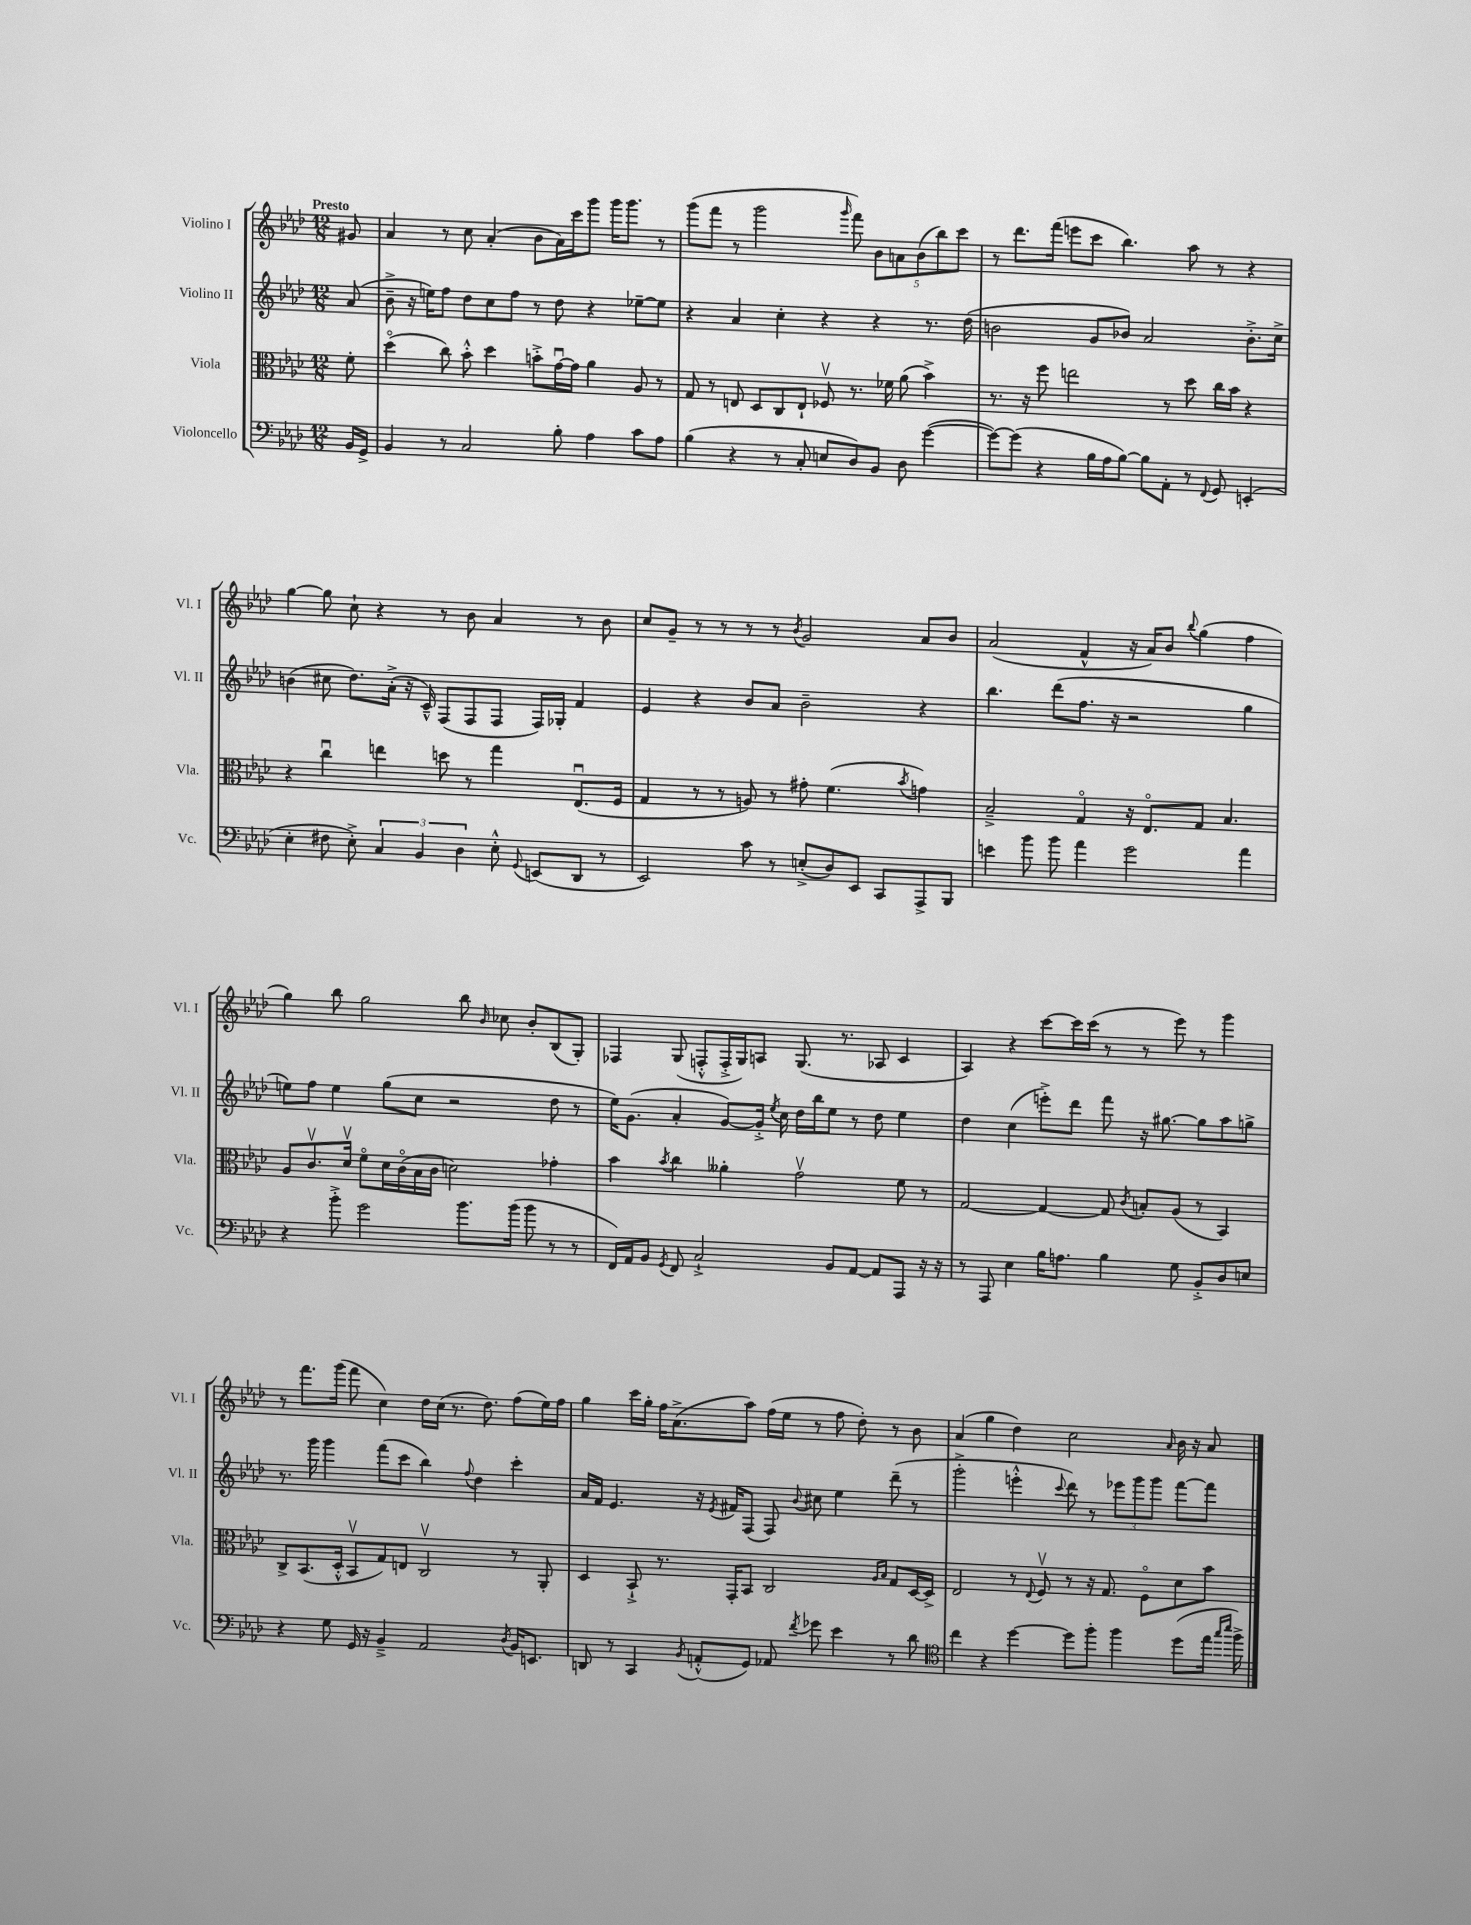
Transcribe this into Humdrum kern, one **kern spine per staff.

**kern	**kern	**kern	**kern
*staff4	*staff3	*staff2	*staff1
*clefF4	*clefC3	*clefG2	*clefG2
*k[b-e-a-d-]	*k[b-e-a-d-]	*k[b-e-a-d-]	*k[b-e-a-d-]
*M12/8	*M12/8	*M12/8	*M12/8
16BB-/LL	8f'\	(8a-/	8g#/
16GG^/JJ	.	.	.
=	=	=	=
4BB-/	(4dd-o\	8b-~^\	4a-/
.	.	16r	.
.	.	16ee\LK)	.
8r	8cc\)	8ff\J	8r
2C/	8b-'^^\	8dd-\L	8cc\
.	4dd-\	8cc\	(4a-'/
.	.	8ff\J	.
.	8b'^\L	8r	8b-\L
8B-'\	[16gu\L	8dd-\	16a-\L)
.	16g\]JJ	.	16ccc\J
4A-\	4a-\	4r	8ggg\J
.	.	.	16ggg\LK
.	.	.	8.ggg\J
8c\L	8A-/	[8ee-~\L	.
8A-\J	8r	8ee-\]J	8r
=	=	=	=
(4B-\	8G/	4r	(8ggg\L
.	8r	.	8fff\J
4r	8E/	4a-/	8r
.	8D-/L	.	2ggg\
8r	8C/	4cc'\	.
8C'/	8E`/J	.	.
8E/L	8F-v/	4r	.
.	.	.	16qqggg/
8D-/)	8.r	.	8fff\)
8BB-/J	.	4r	10b-\L
.	16f-\	.	.
.	.	.	10a\
8D-\	(8a-\	.	.
.	.	.	(10b-\
([4g\	4b-^\)	8.r	.
.	.	.	10bb-\)
.	.	.	10ccc\J
.	.	(16dd-\	.
=	=	=	=
8g\_L)	8.r	2b\	8r
(8g\]J	.	.	8.ddd-\L
.	16r	.	.
4r	8ff\	.	.
.	.	.	(16fff\Jk
.	2ee\	.	8eee\L
16B-\LL	.	8g/L	8ccc\J
16A-\J	.	.	.
[8B-\J)	.	8b-/J)	4.bb-\)
8B-\]L	.	2a-/	.
8AA-'\J	8r	.	.
8r	8dd-\	.	8aa-\
8qqFF/	.	.	.
8GG/	16cc\LL	.	8r
.	16b-\JJ	.	.
(4EE'/	4r	8.b-'^\L	4r
.	.	16cc^\Jk	.
=	=	=	=
4E-'\	4r	(4b\	[4gg\
8F#\	4ccu\	8cc#\	8gg\]
8E-'^\)	.	8.dd-\L)	8cc`\
6C/	4ee\	.	4r
.	.	(16a-'^\Jk	.
.	.	16r	.
6BB-/	.	.	.
.	.	16c~^^/)	.
.	8dd\	(8F/L	8r
6D-\	.	.	.
.	8r	8F/	8b-\
8E-'^^\	4gg\	8F/J	4a-/
8qqGG/	.	.	.
(8EE/L	.	16F/LL)	.
.	.	16G-'/JJ	.
8DD-/J	(8.E-u/L	4f/	8r
8r	.	.	8b-\
.	16F/Jk	.	.
=	=	=	=
2EE-/)	4G/	4e-/	8cc/L
.	.	.	8g~/J
.	8r	4r	8r
.	8r	.	8r
8c\	8A/)	8b-/L	8r
8r	8r	8a-/J	8r
.	.	.	8qb-/
(8E'^/L	8g#'\	2b-~\	2g/
8D-/)	(4.f\	.	.
8EE-/J	.	.	.
8CC/L	.	.	.
.	8qb-/	.	.
8AAA-^/	4g\)	4r	8a-/L
8BBB-/J	.	.	8b-/J
=	=	=	=
4e\	2B-~^/	4.bb-\	(2a-/
8b-\	.	.	.
8b-\	.	(8ddd-\L	.
4a-\	4Go/	8.ff\J	4f^^/
.	.	16r	.
2g\	16r	2r	16r
.	8.E-o/L	.	16a-/LK)
.	.	.	8b-/J
.	.	.	8qqbb-/
.	8G/J	.	(4gg\
.	4.B-/	.	.
4a-\	.	4gg\	4ff\
=	=	=	=
4r	8A-/L	8ee\L)	4gg\)
.	8.cv/	8ff\J	.
8b-'^\	.	4ee\	8bb-\
.	16d-v/Jk	.	.
2g\	8fo\L	.	2gg\
.	16d-\L	(8gg\L	.
.	(16co\	.	.
.	16B-\	8cc\J	.
.	16c\JJ	.	.
.	2d\)	2r	.
8.b-\L	.	.	8bb-\
.	.	.	16qqb-/
.	.	.	8cc-\
(16b-\Jk	.	.	.
8b-\	.	.	8b-'/L
8r	4g-'\	8dd-\	(8B-/
8r	.	8r	8G'/J)
=	=	=	=
16FF/LL)	4b-\	16ee-\LK)	4F-/
16AA-/J	.	(8.g\J	.
8BB-/J	.	.	.
8qGG/	8qb-/	.	.
8FF/	4cc\	4a-'/	(8G/
2C`^/	.	.	8F'^^/L
.	4a--'\	[8g/L)	16F'^/L
.	.	.	16G/J)
.	.	16g'^/]Jk	8A/J
.	.	8qee-/	.
.	.	16cc\	.
.	2gv\	16dd-\LL	(8.G/
.	.	16bb-\J	.
8BB-/L	.	8ee-\J	.
.	.	.	8.r
[8AA-/J	.	8r	.
8AA-/]L	.	8dd-\	8A-/
8AAA-/J	8f\	4ee-\	4c/
16r	8r	.	.
16r	.	.	.
=	=	=	=
8r	[2G/	4dd-\	4A-/)
8AAA-/	.	.	.
4E-\	.	(4cc\	4r
16B-\LK	4G/_	8eee'^\L)	[8ccc\L
8.A\J	.	.	.
.	.	8ddd-\J	16ccc\]L
.	.	.	(16ccc\JJ
4B-\	8G/]	8fff\	8r
.	8qc/	.	.
.	8B'/L	16r	8r
.	.	[8.gg#\	.
8G\	(8A-/J	.	8eee-\)
8BB-'^/L	8r	8gg#\]L	8r
8D-/	4BB-/)	8aa-\	4ggg\
8E/J	.	8gg^\J	.
=	=	=	=
4r	8C^/L	8.r	8r
.	(8.BB-/	.	8.fff\L
.	.	16ggg\	.
8G\	.	4ggg\	.
.	16D-'^^/Jk	.	(16ggg\Jk
16GG/	8BB-v/L	.	8fff\
16r	.	.	.
4BB-~^/	8G/)	(8fff\L	4cc\)
.	8E/J	8ccc\J	.
2AA-/	2Cv/	4bb-\)	16dd-\LL
.	.	.	(16cc\JJ
.	.	.	8.r
.	.	8qqff/	.
.	.	4dd-\	.
.	.	.	8.dd-\)
8qD-/	.	.	.
16BB-/LK	8r	4ccc'\	(8ff\L
8.EE/J	.	.	.
.	8AA-'/	.	16ee-\L)
.	.	.	16ff\JJ
=	=	=	=
8DD/	4D-/	16a-/LL	4gg\
.	.	16f/JJ	.
8r	.	4.e-/	.
4CC/	8BB-`^/	.	16ccc\LL
.	.	.	16gg'\JJ
.	8.r	.	16ff\LK
.	.	.	(8.a-^\
8qBB-/	.	.	.
(8AA'^^/L	.	16r	.
.	.	8qe-/	.
.	16GG'/LK	16f#/LK	.
8GG/J)	8BB-/J	(8F/J	8aa-\J)
8AA-/	2C/	8F/)	(16ff\LL
.	.	.	16ee-\JJ
8qf/	.	8qqb-/	.
8g-\	.	8cc#\	8r
4e-\	.	4ee-\	8ff\
.	.	.	8dd-'\)
.	16qqA-/LL	.	.
.	16qqB-/JJ	.	.
8r	8G/L	(8ddd-~\	8r
8d-\	[16D-/L	8r	8b-\
.	16D-^/]JJ	.	.
=	=	=	=
*clefC4	*	*	*
4cc\	2E-/	2ggg'^\	(4a-/
4r	.	.	4gg\
[4dd-\	8r	4eee'^^\	4dd-\)
.	8qqE-/	.	.
.	8Fv/	.	.
.	.	8qqccc/	.
8dd-\]L	8r	8ddd-\)	2cc\
8ff'\J	16r	8r	.
.	8.G/	.	.
4ff\	.	12eee-\L	.
.	.	12ggg\	.
.	8Fo\L	.	.
.	.	12ggg\J	.
.	.	.	16qqa-/
(8dd-\L	8d-\	[8fff\L	16b-\
.	.	.	16r
16ee-\Jk	8b-\J	8fff\]J	8a-/
16qqgg/LL	.	.	.
16qqbb-/JJ	.	.	.
16ff^\)	.	.	.
==	==	==	==
*-	*-	*-	*-
